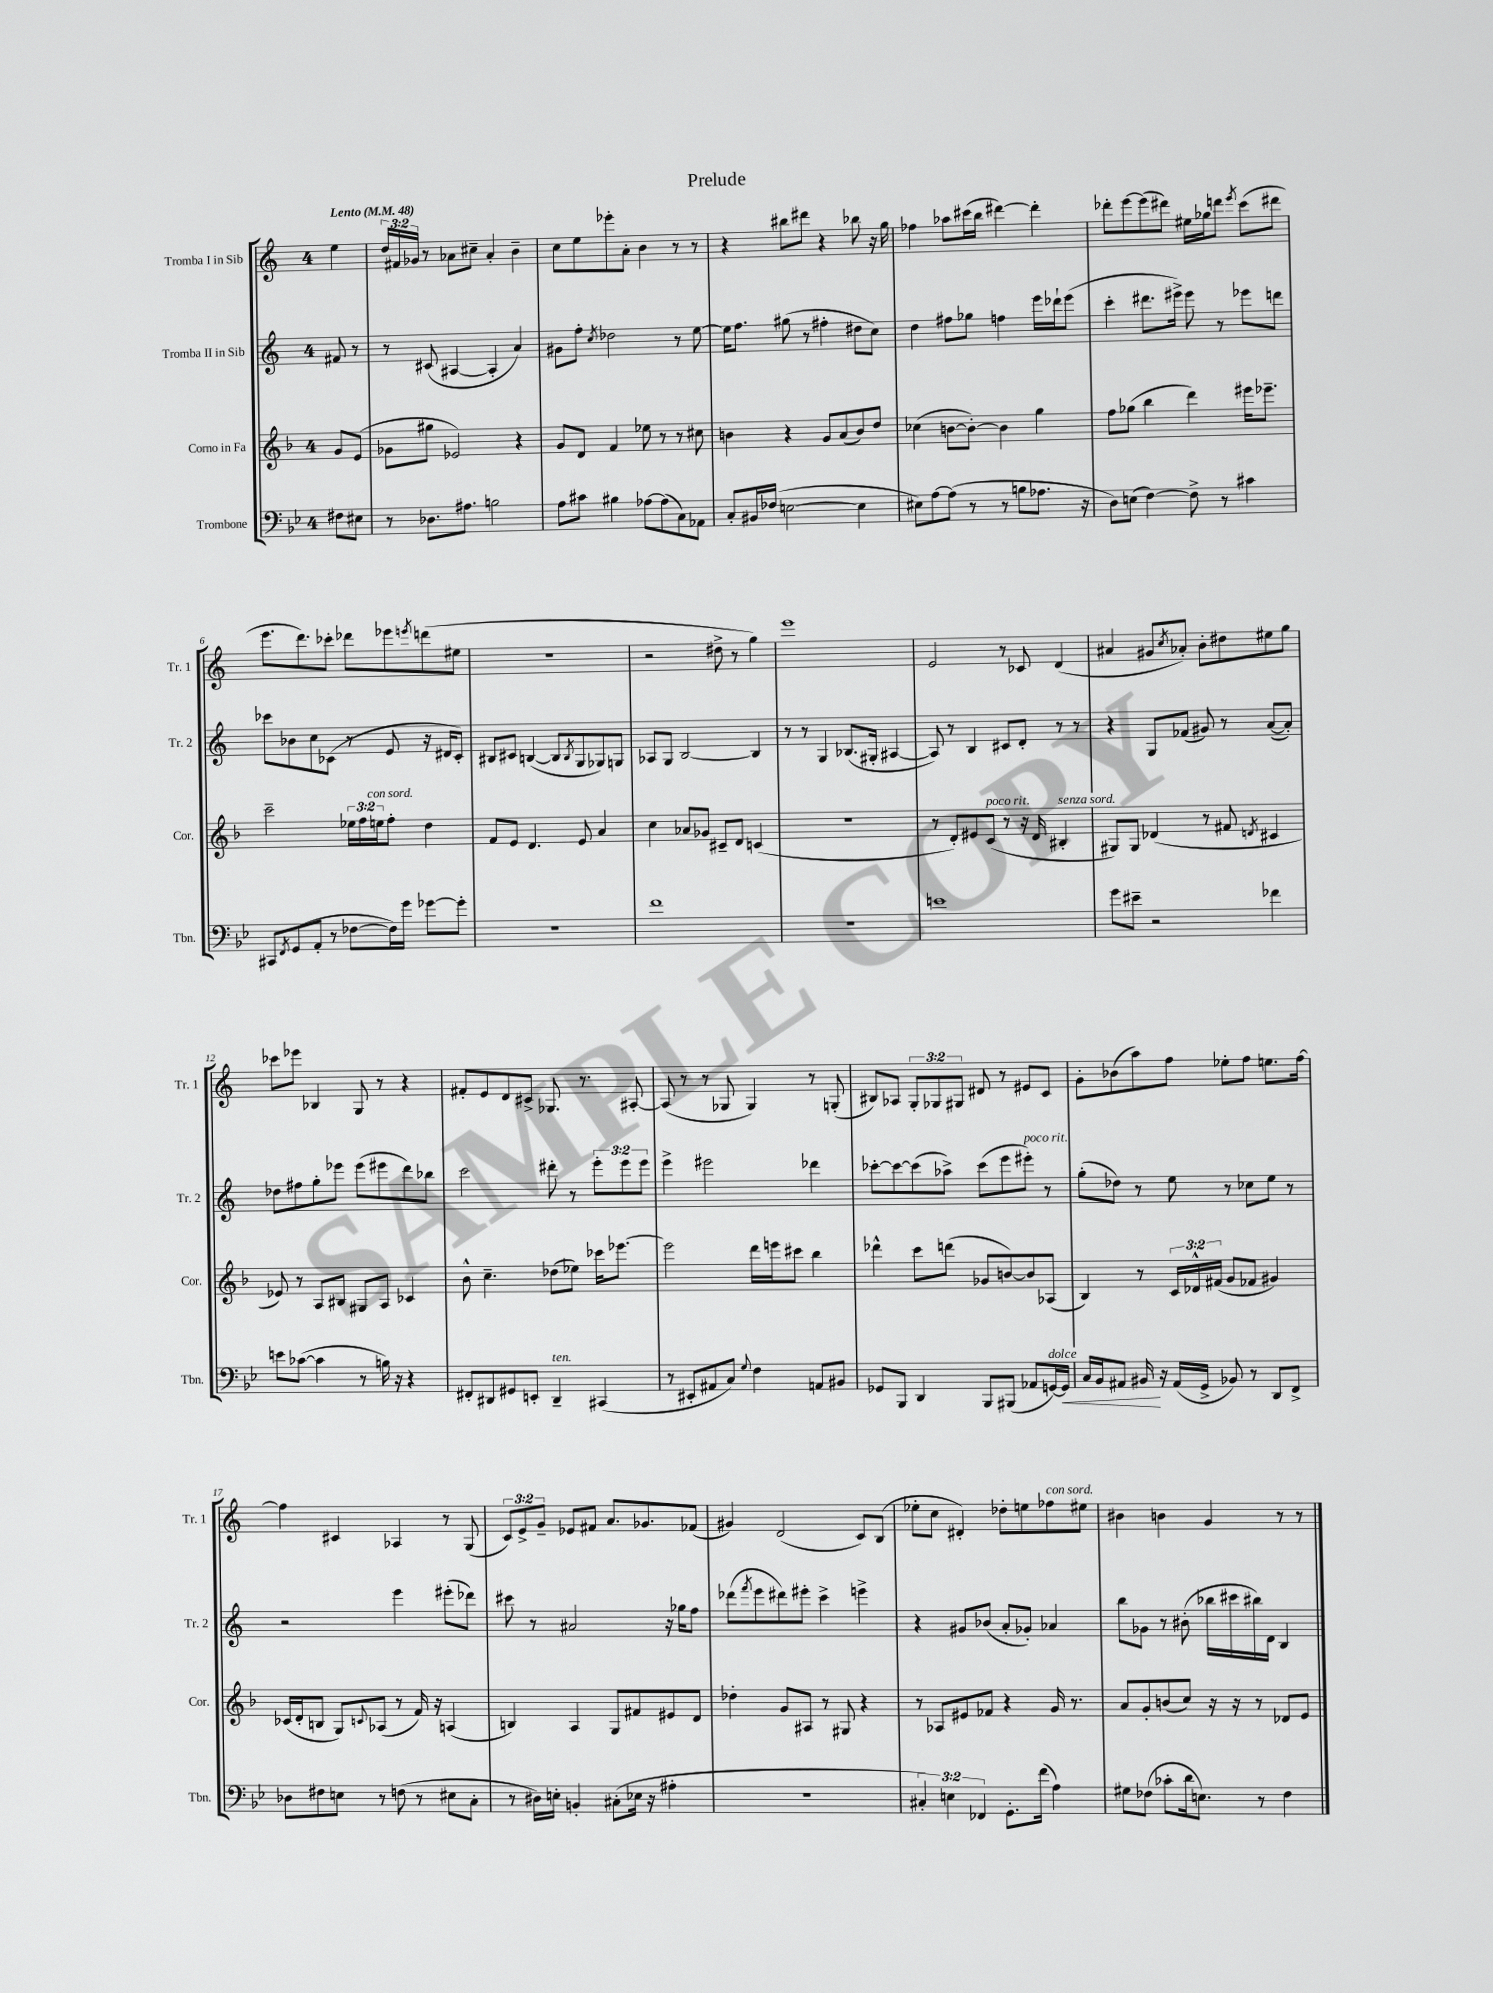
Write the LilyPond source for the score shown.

\header { title = "Prelude" }
<<
\new StaffGroup <<
\new Staff = "s0" \with { instrumentName = "Tromba I in Sib" shortInstrumentName = "Tr. 1" } {
    \clef treble \key c \major \once \override Staff.TimeSignature.style = #'single-digit \time 4/4 \override Staff.TupletNumber.text = #tuplet-number::calc-fraction-text \partial 4 \tempo "Lento" 4 = 48
    e''4 |
    \tuplet 3/2 { d''16 fis'16 ges'16 } r8 aes'8 cis''8-- aes'4-. b'4-- |
    c''8 e''8 ees'''8-. a'8-. b'4 r8 r8 |
    r4 bis''8 dis'''8 r4 bes''8 r16 g''16 |
    fes''4 aes''8 cis'''16( b''16 dis'''4~) dis'''4-. |
    des'''8-. e'''8~ e'''8( dis'''8) eis''16 ges''16 d'''8 \acciaccatura { e'''8 } c'''8( dis'''8 |
    e'''8. d'''8.) ces'''8-. des'''8 ees'''8 \acciaccatura { e'''8 } d'''8( eis''8 |
    r1 |
    r2 dis''8-> r8 g''4) |
    e'''1 |
    e'2 r8 ces'8 d'4( |
    ais'4 gis'8 \acciaccatura { c''8 } aes'8-.) b'8-. dis''8 eis''8 g''8 |
    ces'''8 ees'''8 bes4 g8 r8 r4 |
    fis'8-. e'8 d'8 cis'8-> ges8. r8. ais8~-. |
    ais8( r8 r8 ges8 ges4) r8 g8-.( |
    bis8) aes8 \tuplet 3/2 { g8-. ges8 gis8 } dis'8 r8 eis'8 c'8 |
    g'8-. bes'8( a''8) f''8 ees''8-. f''8 e''8. f''16~ |
    f''4 cis'4 aes4 r8 g8( |
    \tuplet 3/2 { c'8) e'8-> g'8-- } ees'8 fis'8 a'8. ges'8. fes'8( |
    gis'4) d'2( c'8) b8( |
    ees''8-. c''8 dis'4-.) des''8-. e''8 fes''8^\markup { \italic "con sord." } eis''8 |
    bis'4 b'4 g'4 r8 r8 \bar "|." |
}
\new Staff = "s1" \with { instrumentName = "Tromba II in Sib" shortInstrumentName = "Tr. 2" } {
    \clef treble \key c \major \once \override Staff.TimeSignature.style = #'single-digit \time 4/4 \override Staff.TupletNumber.text = #tuplet-number::calc-fraction-text \partial 4
    fis'8 r8 |
    r8 cis'8( ais4~ ais4-. a'4) |
    gis'8 f''8-. \acciaccatura { c''8 } des''2 r8 e''8~ |
    e''16 f''8. gis''8( r8 fis''4-. dis''8 c''8) |
    d''4 fis''8 ges''8 f''4 e'''16 des'''16-! e'''8( |
    c'''4-. dis'''8. eis'''16->) eis'''8 r8 ees'''8 d'''8 |
    ces'''8 bes'8 c''8 ces'8( r8 e'8 r16 dis'16 ces'8-.) |
    bis8 cis'8 b4~( b8 \acciaccatura { b8 } g8 ges8) g8 |
    aes8 g8 b2~ b4 |
    r8 r8 g4 bes8.( gis16-. ais4~ |
    ais8) r8 b4 cis'8 d'8-. r8 r8 |
    r4 g8 fes'8( gis'8) r8 a'8~( a'8-.) |
    des''8 fis''8 g''8-. ees'''8 ees'''8( eis'''8 d'''8) bes''8 |
    c'''2 dis'''8-. r8 \tuplet 3/2 { e'''8-. e'''8 e'''8 } |
    e'''4-> eis'''2 des'''4 |
    ces'''8~-. ces'''8~ ces'''8( aes''8->) ces'''8( e'''8 eis'''8-.^\markup { \italic "poco rit." }) r8 |
    g''8-.( des''8) r8 e''8 r8 ces''8 e''8 r8 |
    r2 e'''4 eis'''8-.( des'''8) |
    cis'''8 r8 ais'2 r16 ges''16 f''8 |
    des'''8( \acciaccatura { f'''8 } e'''8 dis'''8) eis'''8-. c'''4-> e'''4-> |
    r4 gis'8 bes'8( a'8-. ges'8-.) aes'4 |
    b''8 ges'8 r8 bis'8-.( bes''16 cis'''16 bis''16) d'16 b4 \bar "|." |
}
\new Staff = "s2" \with { instrumentName = "Corno in Fa" shortInstrumentName = "Cor." } {
    \clef treble \key f \major \once \override Staff.TimeSignature.style = #'single-digit \time 4/4 \override Staff.TupletNumber.text = #tuplet-number::calc-fraction-text \partial 4
    g'8 e'8( |
    ges'8 gis''8 ees'2) r4 |
    g'8 d'8 f'4 ees''8 r8 r8 cis''8 |
    b'4 r4 g'8 a'8( b'8) d''8 |
    ces''4( b'8~ b'8~-.) b'4 g''4 |
    f''8 ges''8( bes''4 d'''4) eis'''16 ees'''8.-- |
    c'''2-- \tuplet 3/2 { ees''16 f''16 e''16^\markup { \italic "con sord." } } f''8-. d''4 |
    f'8 e'8 d'4. e'8 a'4 |
    c''4 aes'8 ges'8 cis'8-- d'8 c'4( |
    r1 |
    r8 d'8-.) eis'8 c'8^\markup { \italic "poco rit." }( r8 r16 d'16 bis4-.^\markup { \italic "senza sord." } |
    gis8) gis8 des'4( r8 fis'8 \acciaccatura { d'8 } cis'4 |
    ees'8) r8 a8 bis8 gis8 a8 ces'4 |
    bes'8-^ c''4.-- des''8( ees''8) ces'''16 ees'''8.~ |
    ees'''2 d'''16 e'''16 cis'''8 bes''4 |
    des'''4-^ c'''8 d'''8( ges'8 b'8~) b'8 aes8( |
    bes4) r8 \tuplet 3/2 { c'16 des'16-^ fis'16( } g'8 fes'8 gis'4) |
    ces'16( d'16-. b8 g8) \appoggiatura { c'8 } aes8( r8 f'16) r16 a4( |
    b4) a4 g8 fis'8 eis'8 d'8 |
    des''4-. g'8 ais8 r8 gis8 r4 |
    r8 aes8 eis'8 fes'8 r4 g'16 r8. |
    a'8 g'8-. b'8( c''8) r16 r16 r8 des'8 e'8 \bar "|." |
}
\new Staff = "s3" \with { instrumentName = "Trombone" shortInstrumentName = "Tbn." } {
    \clef bass \key bes \major \once \override Staff.TimeSignature.style = #'single-digit \time 4/4 \override Staff.TupletNumber.text = #tuplet-number::calc-fraction-text \partial 4
    fis8 eis8 |
    r8 des8. ais8. b2 |
    a8 cis'8 bis4 aes8~ aes8( c8) aes,8 |
    c8-. bis,16 fes16( e2~ e4 |
    eis8) a8~ a8( r8 r8 b8 aes8. r16 |
    d8) e8( f4~) f8-> r8 cis'4 |
    cis,8 \acciaccatura { f,8 } g,8( a,8-. r8 fes8~ fes16) g'16 ges'8~ ges'8-. |
    R1 |
    f'1 |
    r1 |
    e'1 |
    g'8 eis'8-- r2 fes'4 |
    e'8 ces'8~( ces'4 r8 b16) r16 r4 |
    fis,8-. dis,8 gis,8 e,8-. dis,4--^\markup { \italic "ten." } cis,4( |
    r8 eis,8-. ais,8 c8) \appoggiatura { g8 } f4 a,8 bis,8 |
    ges,8 bes,,8 d,4 bes,,8 bis,,8( aes,8 g,16~^\markup { \italic "dolce" }) g,16\< |
    c16 bes,16 ais,8 bis,16\! r16 ais,16( g,16-> bes,8) r8 d,8 f,8-> |
    des8 fis8 e8 r8 f8( r8 eis8 c8-. |
    r8 dis16) e16-. b,4-. cis8-.( ees16 r16 ais4-. |
    R1 |
    \tuplet 3/2 { cis4-.) e4 fes,4 } g,8.-. f'16( a4) |
    gis8 fes8( ces'8-. d'16 e8.) r8 fes4 \bar "|." |
}
>>
>>
